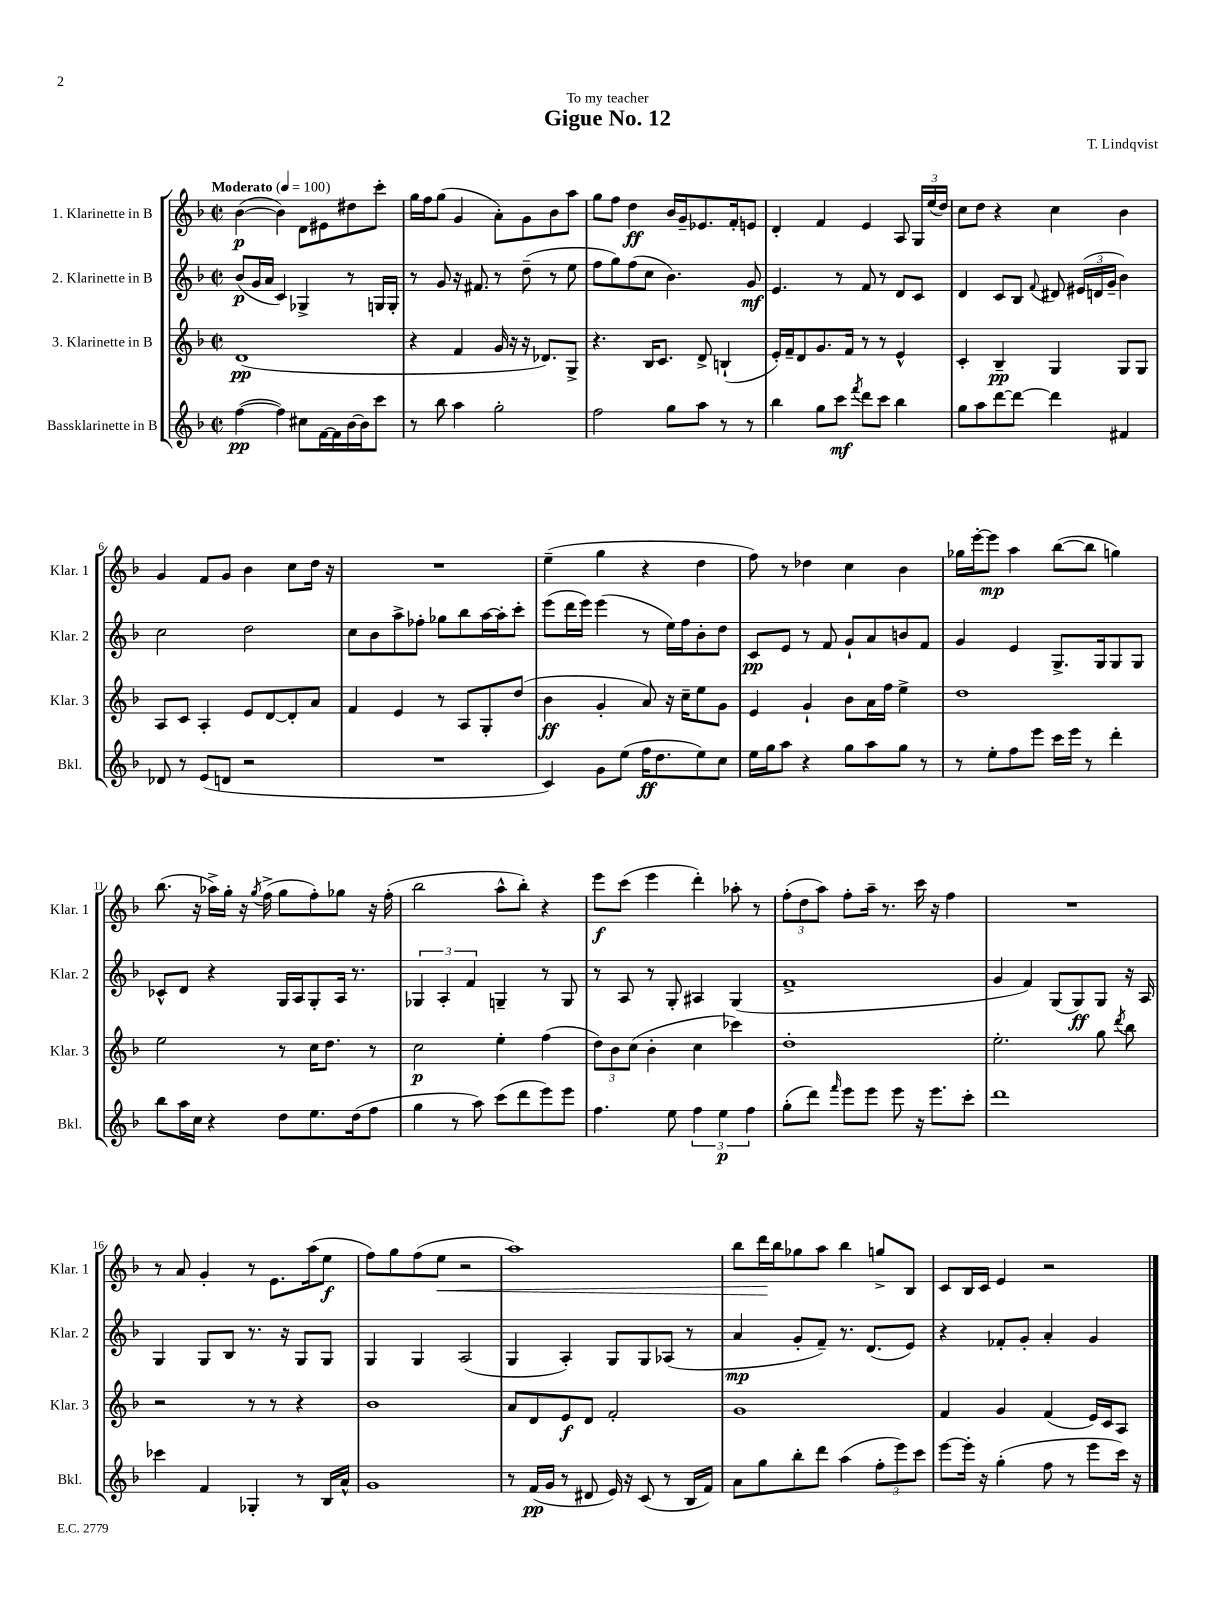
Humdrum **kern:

**kern	**dynam	**kern	**dynam	**kern	**dynam	**kern	**dynam
*part4	*part4	*part3	*part3	*part2	*part2	*part1	*part1
*staff4	*staff4	*staff3	*staff3	*staff2	*staff2	*staff1	*staff1
*I"Bassklarinette in B	*	*I"3. Klarinette in B	*	*I"2. Klarinette in B	*	*I"1. Klarinette in B	*
*I'Bkl.	*	*I'Klar. 3	*	*I'Klar. 2	*	*I'Klar. 1	*
*clefG2	*	*clefG2	*	*clefG2	*	*clefG2	*
*k[b-]	*	*k[b-]	*	*k[b-]	*	*k[b-]	*
*M2/2	*	*M2/2	*	*M2/2	*	*M2/2	*
*met(c|)	*	*met(c|)	*	*met(c|)	*	*met(c|)	*
*MM100	*	*MM100	*	*MM100	*	*MM100	*
=1	=1	=1	=1	=1	=1	=1	=1
!	!	!	!	!	!	!LO:TX:a:B:t=Moderato	!
([4ff\	pp	(1d	pp	(8b-/L	p	([4b-\	p
.	.	.	.	16g/L	.	.	.
.	.	.	.	16a/JJ	.	.	.
4ff\])	.	.	.	4c/)	.	4b-\])	.
8cc#X\L	.	.	.	4G-X^/	.	8d\L	.
[16f\L	.	.	.	.	.	8e#X\	.
16f\]	.	.	.	.	.	.	.
[16b-\	.	.	.	8r	.	8dd#X\	.
16b-\J]	.	.	.	.	.	.	.
8ccc\J	.	.	.	16Gn/LL	.	8ccc'\J	.
.	.	.	.	16G'/JJ	.	.	.
=2	=2	=2	=2	=2	=2	=2	=2
8r	.	4r	.	8r	.	16gg\LL	.
.	.	.	.	.	.	16ff\J	.
8bb-\	.	.	.	8g/	.	(8gg\J	.
4aa\	.	4f/	.	16r	.	4g/	.
.	.	.	.	8.f#X/	.	.	.
2gg'\	.	16g/	.	8r	.	8a'\L)	.
.	.	16r	.	.	.	.	.
.	.	16r	.	(8dd~\	.	8g\	.
.	.	8.d-X/L)	.	.	.	.	.
.	.	.	.	8r	.	8b-\	.
.	.	8G^/J	.	8ee\	.	8aa\J	.
=3	=3	=3	=3	=3	=3	=3	=3
2ff\	.	4.r	.	8ff\L	.	8gg\L	.
.	.	.	.	8gg\)	.	8ff\J	.
.	.	.	.	(8ff\	.	4dd\	ff
.	.	16B-/KL	.	8cc\J	.	.	.
.	.	8.c/J	.	.	.	.	.
8gg\L	.	.	.	4.b-\)	.	16b-/LL	.
.	.	.	.	.	.	16g~/J	.
8aa\J	.	8d^/	.	.	.	8.e-X/	.
8r	.	(4Bn`/	.	.	.	.	.
.	.	.	.	.	.	16f'/k	.
8r	.	.	.	8g/	mf	8en/J	.
=4	=4	=4	=4	=4	=4	=4	=4
4bb-\	.	16e'/LL)	.	4.e/	.	4d'/	.
.	.	16f~/J	.	.	.	.	.
.	.	8d/	.	.	.	.	.
8gg\L	.	8.g/	.	.	.	4f/	.
8ccc\J	mf	.	.	8r	.	.	.
.	.	16f/Jk	.	.	.	.	.
8qfff/	.	.	.	.	.	.	.
8ddd\L	.	8r	.	8f/	.	4e/	.
8ccc\J	.	8r	.	8r	.	.	.
4bb-\	.	4e^^/	.	8d/L	.	8A/	.
.	.	.	.	8c/J	.	24G/LL	.
.	.	.	.	.	.	(24ee/	.
.	.	.	.	.	.	24dd/JJ)	.
=5	=5	=5	=5	=5	=5	=5	=5
8gg\L	.	4c'/	.	4d/	.	8cc\L	.
8aa\	.	.	.	.	.	8dd\J	.
[8ddd\	.	4B-~/	pp	8c/L	.	4r	.
8ddd\J_	.	.	.	8B-/J	.	.	.
.	.	.	.	8qqf/	.	.	.
4ddd\]	.	4G/	.	8d#X/	.	4cc\	.
.	.	.	.	(24e#X/LL	.	.	.
.	.	.	.	24dn/	.	.	.
.	.	.	.	24g~/JJ	.	.	.
4f#X/	.	8G/L	.	4b-\)	.	4b-\	.
.	.	8G/J	.	.	.	.	.
!!LO:LB:g=z
=6	=6	=6	=6	=6	=6	=6	=6
8d-X/	.	8A/L	.	2cc\	.	4g/	.
8r	.	8c/J	.	.	.	.	.
(8e/L	.	4A'/	.	.	.	8f/L	.
8dn/J	.	.	.	.	.	8g/J	.
2r	.	8e/L	.	2dd\	.	4b-\	.
.	.	[8d/	.	.	.	.	.
.	.	8d'/]	.	.	.	8cc\L	.
.	.	8a/J	.	.	.	16dd\Jk	.
.	.	.	.	.	.	16r	.
=7	=7	=7	=7	=7	=7	=7	=7
1r	.	4f/	.	8cc\L	.	1r	.
.	.	.	.	8b-\	.	.	.
.	.	4e/	.	8aa^\	.	.	.
.	.	.	.	8ff-X'\J	.	.	.
.	.	8r	.	8gg-X\L	.	.	.
.	.	8A/L	.	8bb-\	.	.	.
.	.	8G'/	.	[16aa\L	.	.	.
.	.	.	.	16aa'\J]	.	.	.
.	.	(8dd/J	.	8ccc'\J	.	.	.
=8	=8	=8	=8	=8	=8	=8	=8
4c/)	.	4b-\	ff	(8eee\L	.	(4ee~\	.
.	.	.	.	16ddd\L	.	.	.
.	.	.	.	16eee\JJ)	.	.	.
8g\L	.	4g'/	.	(4eee\	.	4gg\	.
(8ee\J	.	.	.	.	.	.	.
16ff\KL	ff	8a/)	.	8r	.	4r	.
8.dd\	.	.	.	.	.	.	.
.	.	16r	.	16ee\LL)	.	.	.
.	.	16cc~\KL	.	16ff\J	.	.	.
8ee\)	.	8ee\	.	8b-'\	.	4dd\	.
8cc\J	.	8g\J	.	8dd\J	.	.	.
=9	=9	=9	=9	=9	=9	=9	=9
16ee\LL	.	4e/	.	8c/L	pp	8ff\)	.
16gg\J	.	.	.	.	.	.	.
8aa\J	.	.	.	8e/J	.	8r	.
4r	.	4g`/	.	8r	.	4dd-X\	.
.	.	.	.	8f/	.	.	.
8gg\L	.	8b-\L	.	8g`/L	.	4cc\	.
8aa\	.	16a\L	.	8a/	.	.	.
.	.	16ff\JJ	.	.	.	.	.
8gg\J	.	4ee^\	.	8bn/	.	4b-\	.
8r	.	.	.	8f/J	.	.	.
=10	=10	=10	=10	=10	=10	=10	=10
8r	.	1dd	.	4g/	.	16gg-X\LL	.
.	.	.	.	.	.	[16eee'\J	.
8ee'\L	.	.	.	.	.	8eee\J]	mp
8ff\	.	.	.	4e/	.	4aa\	.
8eee\J	.	.	.	.	.	.	.
16ccc\LL	.	.	.	8.G^/L	.	([8bb-\L	.
16eee\JJ	.	.	.	.	.	.	.
8r	.	.	.	.	.	8bb-\J]	.
.	.	.	.	16G/k	.	.	.
4ddd'\	.	.	.	8G/	.	4ggn\)	.
.	.	.	.	8G/J	.	.	.
!!LO:LB:g=z
=11	=11	=11	=11	=11	=11	=11	=11
8bb-\L	.	2ee\	.	8c-X^^/L	.	(8.bb-\	.
16aa\L	.	.	.	8d/J	.	.	.
16cc\JJ	.	.	.	.	.	16r	.
4r	.	.	.	4r	.	16aa-X^\LL)	.
.	.	.	.	.	.	16gg'\JJ	.
.	.	.	.	.	.	16r	.
.	.	.	.	.	.	8qgg/	.
.	.	.	.	.	.	(16ff^\	.
8dd\L	.	8r	.	16G/LL	.	8gg\L	.
.	.	.	.	16A/J	.	.	.
8.ee\	.	16cc\KL	.	8G'/	.	8ff'\)	.
.	.	8.dd\J	.	.	.	.	.
.	.	.	.	16A/Jk	.	8gg-X\J	.
(16dd\k	.	.	.	8.r	.	.	.
8ff\J	.	8r	.	.	.	16r	.
.	.	.	.	.	.	(16ff'\	.
=12	=12	=12	=12	=12	=12	=12	=12
4gg\	.	2cc\	p	6G-X/	.	2bb-\	.
.	.	.	.	6A'/	.	.	.
8r	.	.	.	.	.	.	.
.	.	.	.	6f/	.	.	.
8aa\)	.	.	.	.	.	.	.
(8ccc\L	.	4ee'\	.	4Gn~/	.	8aa^^\L	.
8ddd\	.	.	.	.	.	8bb-'\J)	.
8eee\)	.	(4ff\	.	8r	.	4r	.
8eee\J	.	.	.	8G/	.	.	.
=13	=13	=13	=13	=13	=13	=13	=13
4.ff\	.	12dd\L)	.	8r	.	8eee\L	f
.	.	12b-\	.	.	.	.	.
.	.	.	.	8A/	.	(8ccc\J	.
.	.	(12cc\J	.	.	.	.	.
.	.	4b-'\	.	8r	.	4eee\	.
8ee\	.	.	.	8G'/	.	.	.
6ff\	.	4cc\	.	4A#X/	.	4ddd'\)	.
6ee\	p	.	.	.	.	.	.
.	.	4ccc-X\)	.	(4G/	.	8aa-X'\	.
6ff\	.	.	.	.	.	.	.
.	.	.	.	.	.	8r	.
=14	=14	=14	=14	=14	=14	=14	=14
(8gg'\L	.	1dd'	.	1f^	.	(12ff'\L	.
.	.	.	.	.	.	12dd\	.
8ddd\J)	.	.	.	.	.	.	.
.	.	.	.	.	.	12aa\J)	.
16qqfff/	.	.	.	.	.	.	.
8eee\L	.	.	.	.	.	8ff'\L	.
8eee\J	.	.	.	.	.	16aa~\Jk	.
.	.	.	.	.	.	8.r	.
8eee\	.	.	.	.	.	.	.
16r	.	.	.	.	.	16ccc\	.
8.eee\L	.	.	.	.	.	16r	.
.	.	.	.	.	.	4ff\	.
8ccc'\J	.	.	.	.	.	.	.
=15	=15	=15	=15	=15	=15	=15	=15
1ddd	.	2.ee'\	.	4g/	.	1r	.
.	.	.	.	4f/)	.	.	.
.	.	.	.	(8G/L	.	.	.
.	.	.	.	8G/)	ff	.	.
.	.	8gg\	.	8G/J	.	.	.
.	.	8qddd/	.	.	.	.	.
.	.	8bb-\	.	16r	.	.	.
.	.	.	.	16A/	.	.	.
!!LO:LB:g=z
=16	=16	=16	=16	=16	=16	=16	=16
4ccc-X\	.	2r	.	4G/	.	8r	.
.	.	.	.	.	.	8a/	.
4f/	.	.	.	8G/L	.	4g'/	.
.	.	.	.	8B-/J	.	.	.
4G-X'/	.	8r	.	8.r	.	8r	.
.	.	8r	.	.	.	8.e\L	.
.	.	.	.	16r	.	.	.
8r	.	4r	.	8G/L	.	.	.
.	.	.	.	.	.	(16aa\k	.
16B-/LL	.	.	.	8G/J	.	8ee\J	f
16a^^/JJ	.	.	.	.	.	.	.
=17	=17	=17	=17	=17	=17	=17	=17
1g	.	1b-	.	4G/	.	8ff\L)	.
.	.	.	.	.	.	8gg\	.
.	.	.	.	4G/	.	(8ff\	.
!	!	!	!	!	!	!	!LO:HP:b
.	.	.	.	.	.	8ee\J	<
.	.	.	.	(2A/	.	2r	.
=18	=18	=18	=18	=18	=18	=18	=18
8r	.	8a/L	.	4G/	.	1aa)	.
(16f/LL	pp	8d/	.	.	.	.	.
16g/JJ	.	.	.	.	.	.	.
8r	.	8e/	f	4A'/)	.	.	.
8d#X/	.	8d/J	.	.	.	.	.
16e/)	.	2f'/	.	8G/L	.	.	.
16r	.	.	.	.	.	.	.
(8c/	.	.	.	8G/	.	.	.
8r	.	.	.	(8A-X/J	.	.	.
16B-/LL	.	.	.	8r	.	.	.
16f/JJ)	.	.	.	.	.	.	.
=19	=19	=19	=19	=19	=19	=19	=19
8a\L	.	1g	.	4a/	mp	8bb-\L	.
8gg\	.	.	.	.	.	16ddd\L	.
.	.	.	.	.	.	16bb-\J	[
8bb-'\	.	.	.	8g'/L	.	8gg-X\	.
8ddd\J	.	.	.	8f~/J)	.	8aa\J	.
(4aa\	.	.	.	8.r	.	4bb-\	.
.	.	.	.	(8.d/L	.	.	.
12ff'\L	.	.	.	.	.	8ggn^/L	.
12eee\)	.	.	.	.	.	.	.
.	.	.	.	8e/J)	.	8B-/J	.
12ccc\J	.	.	.	.	.	.	.
=20	=20	=20	=20	=20	=20	=20	=20
[8eee\L	.	4f/	.	4r	.	8c/L	.
16eee'\Jk]	.	.	.	.	.	16B-/L	.
16r	.	.	.	.	.	16c/JJ	.
(4gg'\	.	4g/	.	8f-X'/L	.	4e/	.
.	.	.	.	8g'/J	.	.	.
8ff\	.	(4f/	.	4a'/	.	2r	.
8r	.	.	.	.	.	.	.
8eee\L	.	16e/LL)	.	4g/	.	.	.
.	.	16c/J	.	.	.	.	.
16ccc\Jk)	.	8A/J	.	.	.	.	.
16r	.	.	.	.	.	.	.
==	==	==	==	==	==	==	==
*-	*-	*-	*-	*-	*-	*-	*-
